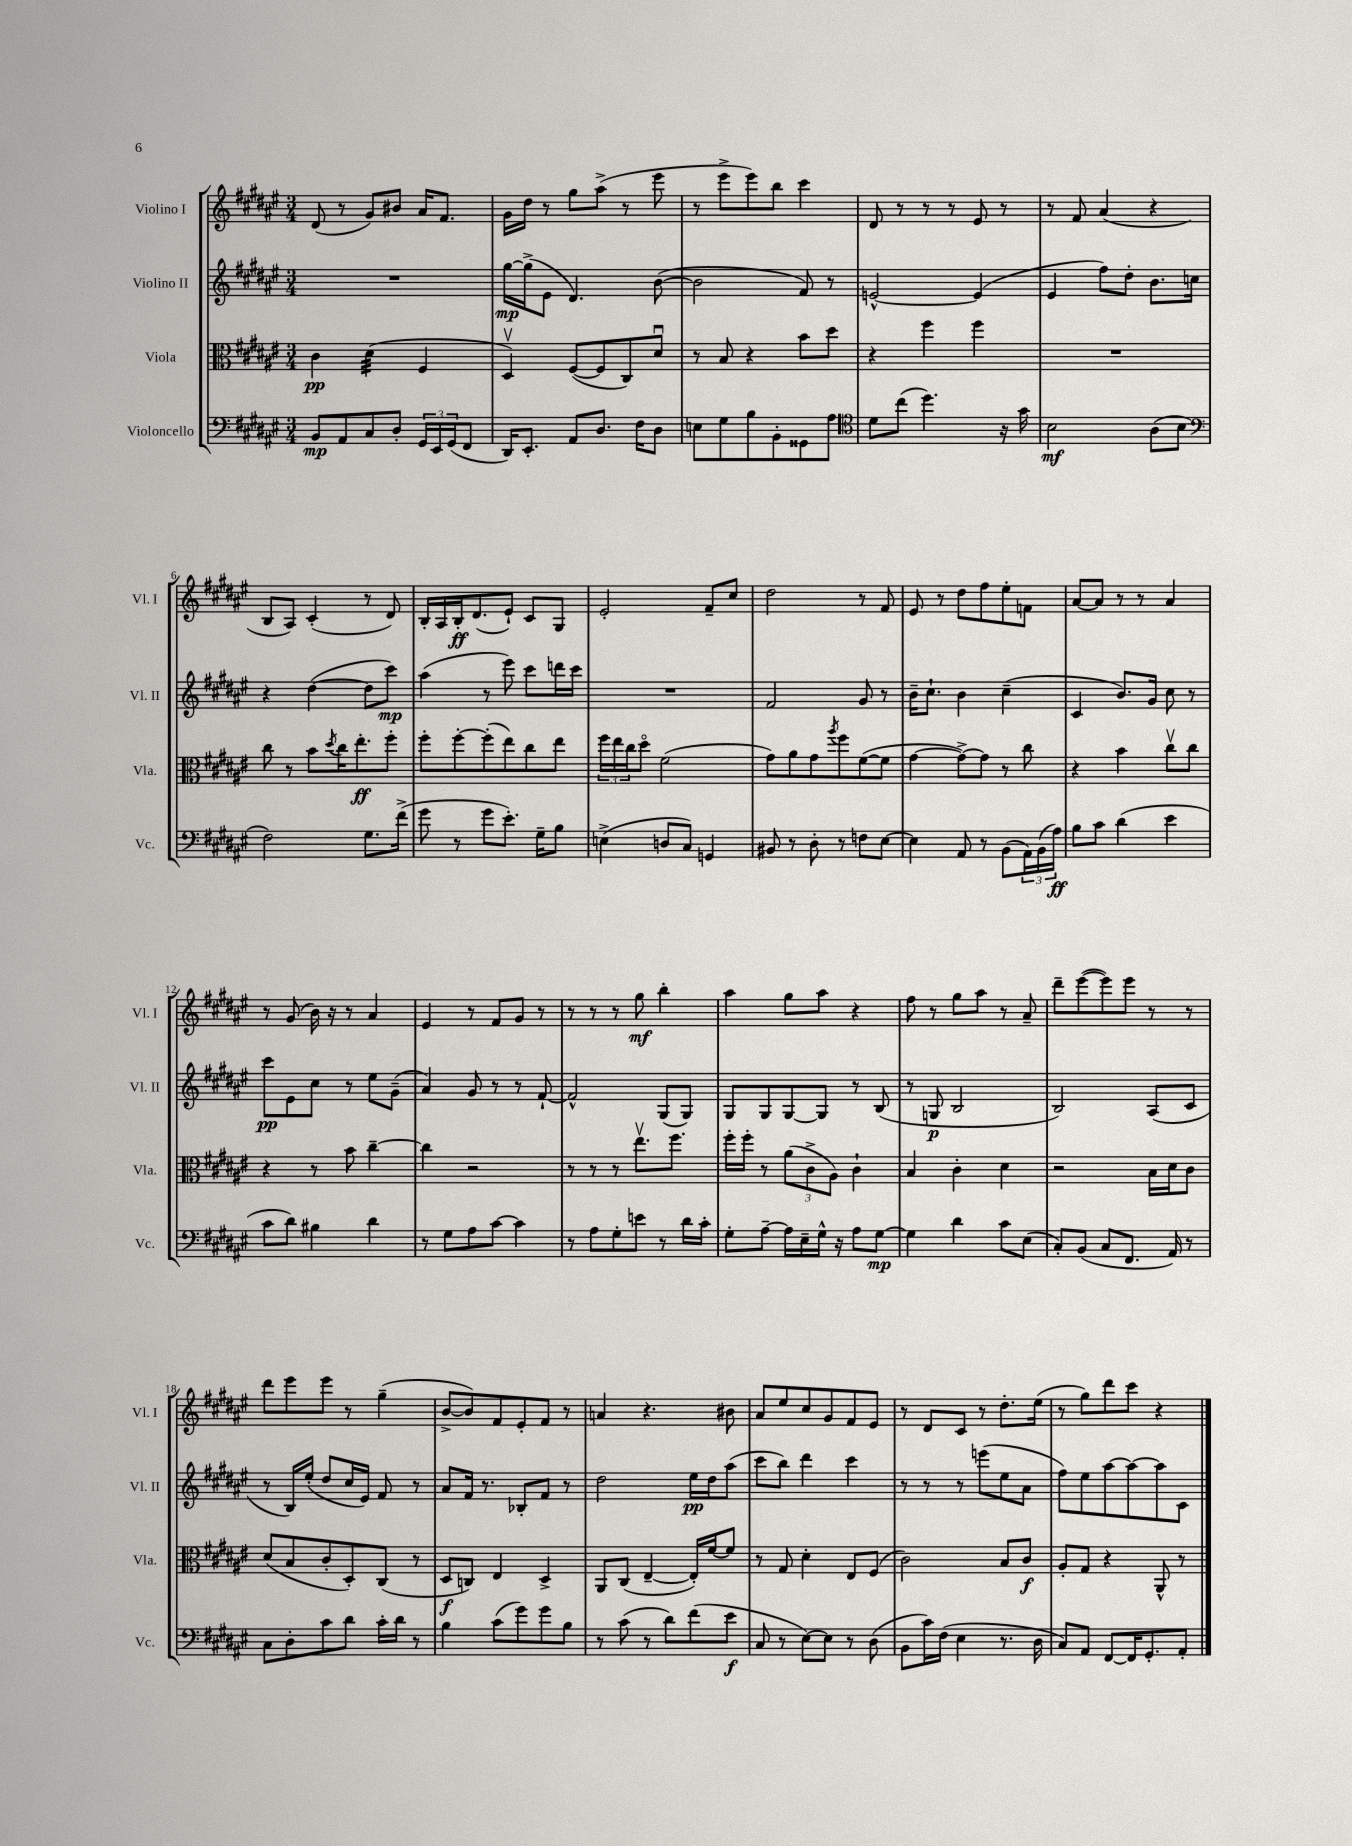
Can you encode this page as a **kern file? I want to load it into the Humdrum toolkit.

**kern	**kern	**kern	**kern
*staff4	*staff3	*staff2	*staff1
*clefF4	*clefC3	*clefG2	*clefG2
*k[f#c#g#d#a#e#]	*k[f#c#g#d#a#e#]	*k[f#c#g#d#a#e#]	*k[f#c#g#d#a#e#]
*M3/4	*M3/4	*M3/4	*M3/4
8BB	4c#	2.r	(8d#
8AA#	.	.	8r
8C#	(4d#	.	8g#)
8D#'	.	.	8b#
24GG#	4F#	.	16a#
24EE#	.	.	.
.	.	.	8.f#
(24GG#	.	.	.
8FF#	.	.	.
=	=	=	=
16DD#)	4D#v)	[16gg#	16g#
8.EE#'	.	(16gg#^]	16dd#
.	.	8e#	8r
8AA#	([8F#	4.d#)	8gg#
8.D#	8F#]	.	(8aa#^
.	8C#)	.	8r
16F#	.	.	.
8D#	8d#u	([8b	8eee#
=	=	=	=
8E	8r	2b]	8r
8G#	8B	.	8eee#^
8B	4r	.	8eee#)
8BB'	.	.	8bb
8GG##	8b	8f#)	4ccc#
8A#	8dd#	8r	.
=	=	=	=
*clefC4	*	*	*
8d#	4r	[2e^^	8d#
(8cc#	.	.	8r
4.dd#)	4ff#	.	8r
.	.	.	8r
.	4ff#	(4e]	8e#
16r	.	.	8r
16g#	.	.	.
=	=	=	=
2B	2.r	4e#	8r
.	.	.	8f#
.	.	8ff#)	(4a#
.	.	8dd#'	.
(8A#	.	8.b	4r
8B	.	.	.
.	.	16cc	.
=	=	=	=
*clefF4	*	*	*
2F#)	8cc#	4r	8B
.	8r	.	8A#)
.	8b	([4dd#	(4c#'
.	8qdd#	.	.
.	16cc#	.	.
.	8.ee#'	.	.
8.G#	.	8dd#]	8r
.	8ff#'	8ccc#)	8d#)
(16f#^	.	.	.
=	=	=	=
8g#	8ff#'	(4aa#	16B'
.	.	.	16A#
8r	[8ff#'	.	16B'
.	.	.	(8.d#
8g#	(8ff#']	8r	.
8.e#')	8ee#)	8eee#)	8e#`)
.	8cc#	8ccc#	8c#
16G#~	.	.	.
8B	8ee#	16ddd	8G#
.	.	16ccc#	.
=	=	=	=
(4E^	24ff#	2.r	2e#'
.	24ee#	.	.
.	24cc#	.	.
.	8dd#o	.	.
8D	(2f#	.	.
8C#)	.	.	.
4GG	.	.	8f#~
.	.	.	8cc#
=	=	=	=
8BB#	8g#)	2f#	2dd#
8r	8a#	.	.
8D#'	8g#	.	.
.	8qaa#	.	.
8r	8ff#	.	.
8F	([8f#	8g#	8r
[8E#	8f#]	8r	8f#
=	=	=	=
4E#]	[4g#	16b~	8e#
.	.	8.cc#`	.
.	.	.	8r
8AA#	8g#^_)	4b	8dd#
8r	8g#]	.	8ff#
(8BB	8r	(4cc#~	8ee#'
24AA#)	8cc#	.	8f
(24BB	.	.	.
24A#)	.	.	.
=	=	=	=
8B	4r	4c#	[8a#
8c#	.	.	8a#]
(4d#	4b	8.b)	8r
.	.	.	8r
.	.	16g#	.
4e#	8cc#v	8cc#	4a#
.	8cc#	8r	.
=	=	=	=
8c#	4r	8ccc#	8r
8d#)	.	8e#	(8g#
4B#	8r	8cc#	16b)
.	.	.	16r
.	8b	8r	8r
4d#	[4cc#~	8ee#	4a#
.	.	(8g#~	.
=	=	=	=
8r	4cc#]	4a#)	4e#
8G#	.	.	.
8A#	2r	8g#	8r
[8c#	.	8r	8f#
4c#]	.	8r	8g#
.	.	[8f#`	8r
=	=	=	=
8r	8r	2f#^^]	8r
8A#	8r	.	8r
8G#'	8r	.	8r
8e	8.ee#v	.	8gg#
8r	.	(8G#	4bb'
.	8.ff#	.	.
16d#	.	8G#)	.
16c#'	.	.	.
=	=	=	=
8G#'	16ff#'	8G#	4aa#
.	16ff#'	.	.
[8A#~	8r	8G#	.
16A#]	(12a#	[8G#	8gg#
16E#~	.	.	.
.	12c#^	.	.
16G#^^	.	8G#]	8aa#
.	12A#)	.	.
16r	.	.	.
8A#	4c#`	8r	4r
[8G#	.	(8B	.
=	=	=	=
4G#]	4B	8r	8ff#
.	.	8G	8r
4d#	4c#'	2B	8gg#
.	.	.	8aa#
8c#	4d#	.	8r
(8E#	.	.	8a#~
=	=	=	=
8C#')	2r	2B)	8ddd#~
(8BB	.	.	([8eee#
8C#	.	.	8eee#])
8.FF#	.	.	8eee#
.	16B	(8A#	8r
16AA#)	16d#	.	.
8r	8c#	8c#	8r
=	=	=	=
8C#	(8d#	8r	8ddd#
8D#'	8B	16B)	8eee#
.	.	(16ee#'	.
8c#	8c#'	8dd#	8eee#
8d#	8D#')	16cc#	8r
.	.	16e#)	.
16c#'	(8C#	8f#	(4gg#~
16d#	.	.	.
8r	8r	8r	.
=	=	=	=
4B	8D#	8a#	[8b^
.	8C)	16f#	8b])
.	.	8.r	.
(8c#	4E#	.	8f#
8g#)	.	8B-'	8e#'
8g#	4D#^	8f#	8f#
8B	.	8r	8r
=	=	=	=
8r	8AA#	2dd#	4a
(8c#	(8C#	.	.
8r	[4E#~	.	4.r
8d#)	.	.	.
(8f#	16E#'])	16ee#	.
.	[16f#	16dd#	.
8e#	8f#]	(8aa#	8b#
=	=	=	=
8C#	8r	8ccc#	8a#
8r	8G#	8bb)	8ee#
[8E#)	4d#'	4ddd#	8cc#
8E#]	.	.	8g#
8r	8E#	4ccc#	8f#
(8D#	(8F#	.	8e#
=	=	=	=
8BB	2c#)	8r	8r
16c#)	.	8r	8d#
(16F#	.	.	.
4E#	.	8r	8c#
.	.	(8eee	8r
8.r	8B	8ee#	8.dd#'
.	8c#	8a#	.
16D#	.	.	(16ee#
=	=	=	=
8C#)	8A#'	8ff#)	8r
8AA#	8G#	8ee#	8gg#)
[8FF#	4r	[8aa#	8ddd#
16FF#]	.	8aa#_	8ccc#
8.GG#'	.	.	.
.	8AA#^^	8aa#]	4r
8AA#'	8r	8c#	.
==	==	==	==
*-	*-	*-	*-
